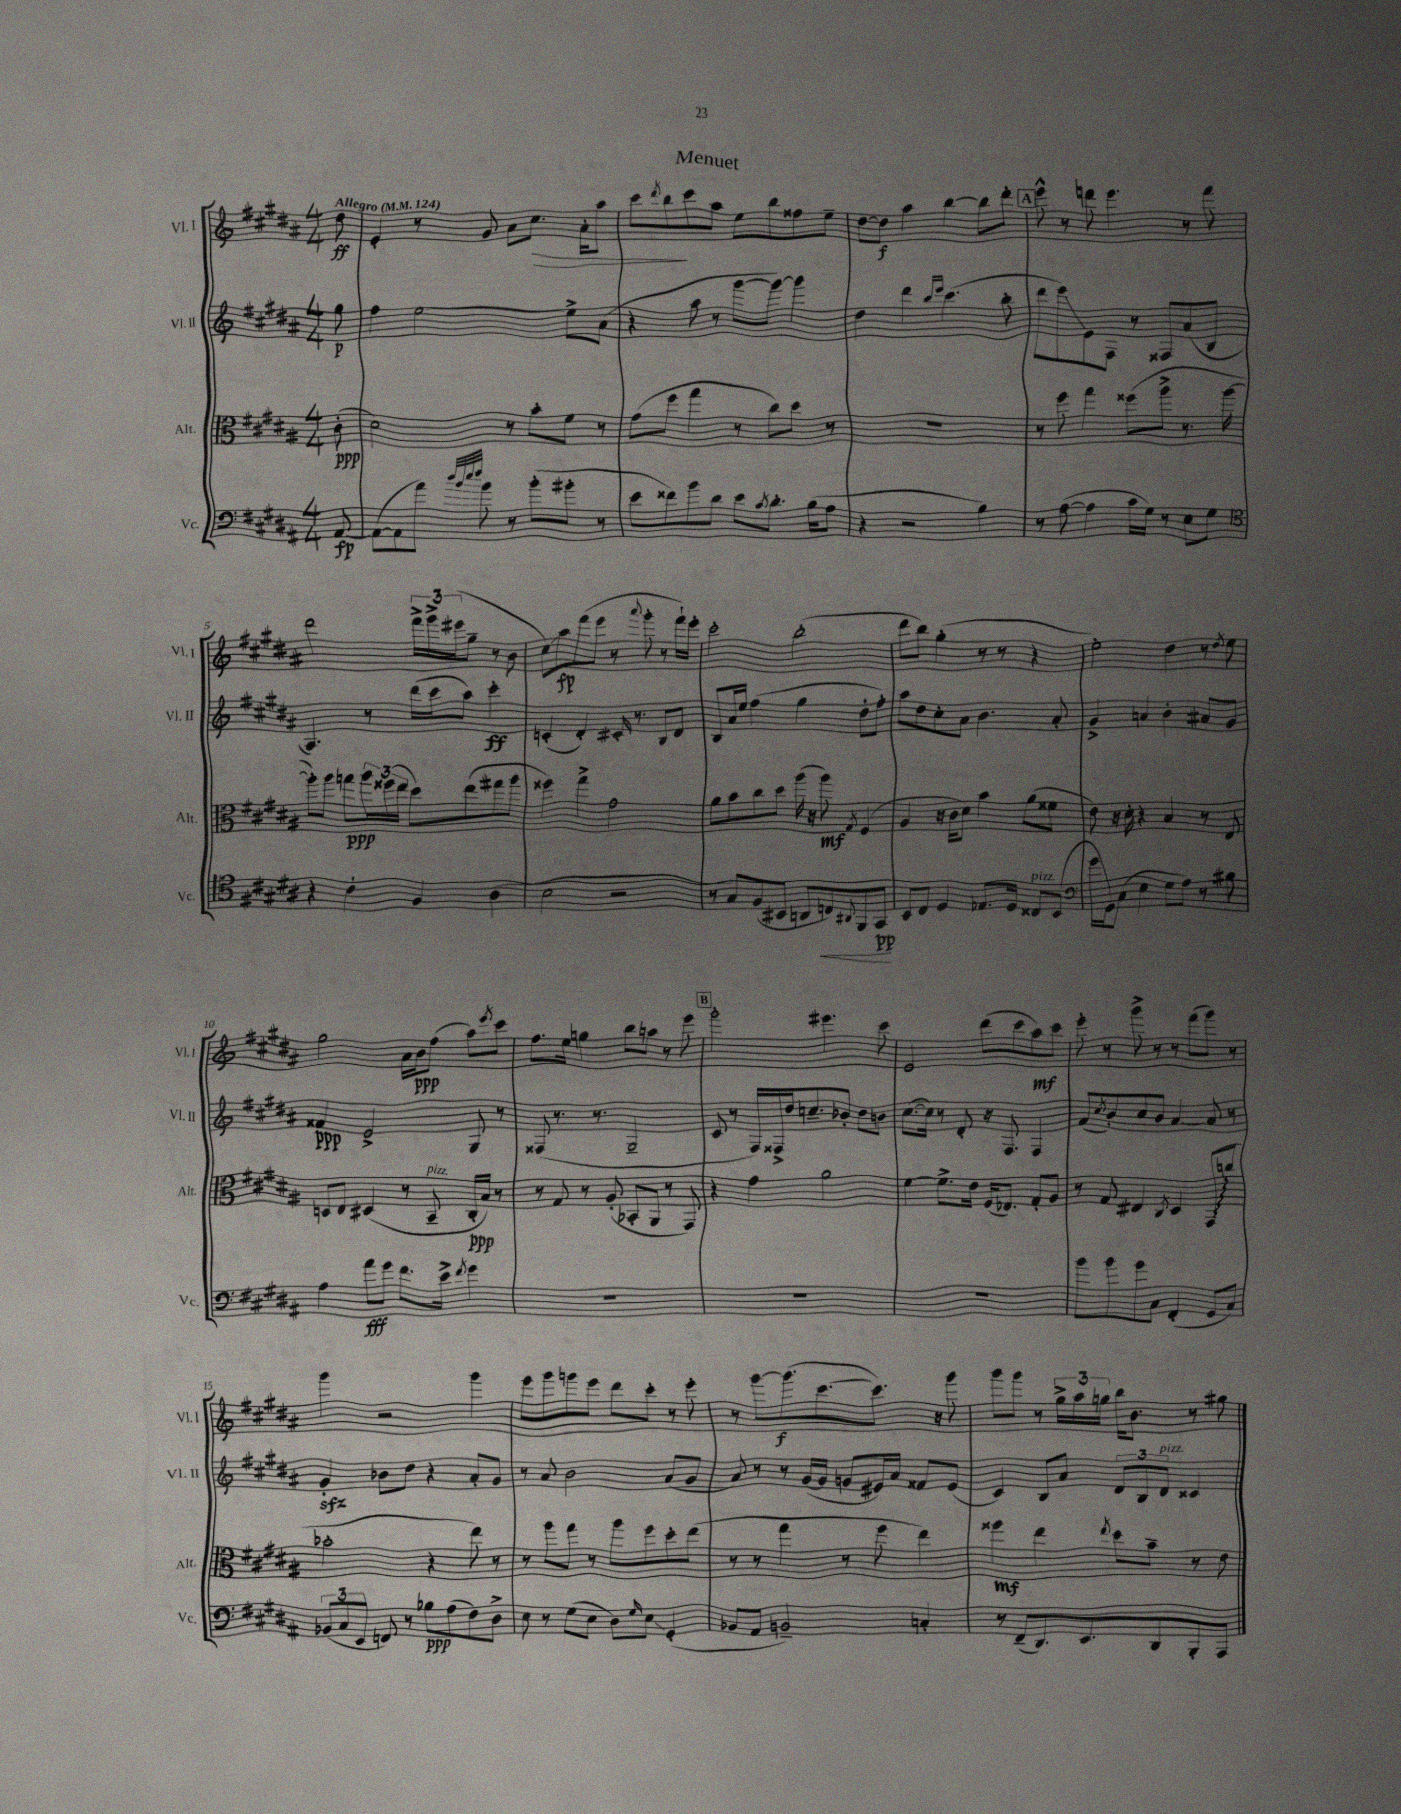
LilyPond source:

\header { title = "Menuet" }
<<
\new StaffGroup <<
\new Staff = "s0" \with { instrumentName = "Vl. I" shortInstrumentName = "Vl. I" } {
    \clef treble \key b \major \numericTimeSignature \time 4/4 \partial 8 \tempo "Allegro" 4 = 124
    dis''8\ff |
    e'4-. r8 gis'8 ais'8 cis''8.\> ais'16-. ais''8 |
    cis'''8 \acciaccatura { dis'''8 } b''8\! cis'''8 ais''8 e''8 b''8 fisis''8 e''8-- |
    dis''8~ dis''8\f ais''4 b''4~ b''8 dis'''8-. |
    \mark \markup { \box "A" } e'''8-^ r8 d'''8 e'''4. r8 fis'''8 |
    dis'''2 \tuplet 3/2 { fis'''16-> gis'''16-> eis'''16( } gis''8-- r8 b'8 |
    cis''8\glissando) ais''8\fp fis'''8( e'''8 r8 \appoggiatura { ais'''8 } gis'''8-. r8 fis'''16-!) e'''16-. |
    cis'''2-. b''2-.( |
    dis'''8 b''8) gis''4-.( r8 r8 r4 |
    e''2-.) dis''4 r8 \acciaccatura { dis''8 } e''8 |
    gis''2 ais'16 b'16\ppp fis''8( ais''8) \acciaccatura { e'''8 } cis'''8 |
    fis''8. e''16 g''4 b''8 a''8 r8 e'''8 |
    \mark \markup { \box "B" } gis'''2-. eis'''4. cis'''8 |
    e'2 dis'''8( cis'''8 ais''8\mf) cis'''8 |
    e'''8-. r8 gis'''8-> r8 r8 fis'''8( gis'''8) r8 |
    gis'''4 r2 gis'''4 |
    e'''8 gis'''8 g'''8 e'''8 dis'''8 cis'''8-. r8 e'''8-. |
    r8 gis'''8~ gis'''8.\f( cis'''8.~ cis'''8.) r16 gis'''8 |
    gis'''8 gis'''8 r8 \tuplet 3/2 { gis''16-> ais''16 g''16 } b''16 b'8. r8 gis''8 \bar "|." |
}
\new Staff = "s1" \with { instrumentName = "Vl. II" shortInstrumentName = "Vl. II" } {
    \clef treble \key b \major \numericTimeSignature \time 4/4 \partial 8
    gis''8\p |
    fis''4 e''2~ e''8-> ais'8( |
    r4 ais''8 r8 gis'''8~ gis'''8~) gis'''4 |
    dis''4 dis'''4 \grace { b''16 e'''16 } cis'''4.( b''8-. |
    \mark \markup { \box "A" } dis'''8 e'''8\glissando) e'8 fis8 r8 fisis8 ais'8( b8 |
    ais4.) r8 dis'''16( cis'''16 ais''8) cis'''4-.\ff |
    c'4-.( dis'4-.) cis'16-. r8. b8 dis'8 |
    b8 ais'16 e''16 fis''4( gis''4 dis''8-. fis''8-.) |
    ais''8 dis''8 cis''8-. ais'8 b'4. ais'8-. |
    gis'4-> a'4 b'4-. ais'8 gis'8 |
    fisis'4\ppp e'2-> gis8 r8 |
    fisis8( r8. r8. gis2-- |
    \mark \markup { \box "B" } cis'8 r8 fis16) fisis16-> dis''16 c''8.-- bes'8-. dis''8 b'8 |
    cis''8.~( cis''16) r8 dis'8-. r16 fis8. fis4 |
    fis'8( \acciaccatura { cis''8 } b'8-.) cis''8 b'8 ais'4~ ais'8 r8 |
    gis'4-.\sfz bes'8 dis''8 r4 ais'8-. gis'8 |
    r8 ais'8 b'2 ais'8( gis'8 |
    ais'8) r8 r8 gis'16~( gis'16 g'8 eis'16) ais'16 fisis'8 eis'8( |
    cis'4) b8 ais'8 \tuplet 3/2 { dis'8 b8 dis'8^\markup { \italic "pizz." } } cisis'4 \bar "|." |
}
\new Staff = "s2" \with { instrumentName = "Alt." shortInstrumentName = "Alt." } {
    \clef alto \key b \major \numericTimeSignature \time 4/4 \partial 8
    cis'8-.\ppp( |
    dis'2) r8 b'8-. fis'8 r8 |
    gis'8( fis''8 gis''4 r8 cis''8) dis''8 r8 |
    R1 |
    \mark \markup { \box "A" } r8 fis''8 gis''4 fisis''8( ais''8-> r8. ais''16~ |
    ais''8-.) ais''8 g''8\ppp \tuplet 3/2 { ais''16 fisis''16( e''16 } dis''8) e''8( gis''8 ais''8 |
    fisis''4) gis''4-> gis'2 |
    ais'8 b'8 cis''8 dis''8 ais''16( r16 ais''8\mf) \acciaccatura { gis8 } fis4( |
    ais4 r16 cis'16 dis'8) b'4 ais'8( fisis'8 |
    e'8) r16 dis'16-. r4 b4 r8 e8 |
    d8 e8 dis4( r8 b,8--^\markup { \italic "pizz." } cis16-.\ppp b16) r8 |
    r8 gis8 r8 ais8-.( bes,8-. ais,8 r8 gis,8) |
    \mark \markup { \box "B" } r4 gis'4 ais'2 |
    fis'4~ fis'8.-> e'16 fis16( ees8.) gis8-. ais8 |
    r8 gis8 eis4 \acciaccatura { cis8 } dis4 \once \override Glissando.style = #'zigzag gis,8\glissando( c''8 |
    bes'2-. r4 e''8) r8 |
    r8 ais''8 gis''8 r8 ais''8 fis''8 dis''8-. e''8( |
    r8 r8 gis''4 r8 fis''8 e''4) |
    fisis''4\mf e''4 \acciaccatura { e''8 } dis''8 b'8-- r8 e'8 \bar "|." |
}
\new Staff = "s3" \with { instrumentName = "Vc." shortInstrumentName = "Vc." } {
    \clef bass \key b \major \numericTimeSignature \time 4/4 \partial 8
    ais,8~\fp |
    ais,8~( ais,8 ais'8) \grace { dis''32 b'32 e''32 fis''32 } b'8 r8 b'8-.( bis'8-. r8 |
    e'8 fisis'8) b'8 dis'8 e'8 \acciaccatura { cis'8 } dis'8.-. b16( ais8 |
    r4 r2 b4) |
    \mark \markup { \box "A" } r8 ais8~( ais4 cis'16 gis16) r8 e8 gis8 |
    \clef tenor r4 cis'4-. fis4 ais4( |
    b2 r2 |
    r8 gis8) fis8( bis,8 a,8 c8\<) \appoggiatura { ais,8 } fis,8 gis,8\pp\! |
    b,8 cis8 dis4 ees8. dis16 cisis8^\markup { \italic "pizz." } b,8( |
    \clef bass gis'16 gis,16) cis8( e4 gis8 ais8) r8 bis8 |
    ais4 ais'8\fff gis'8 fis'8. e'16-> \acciaccatura { fis'8 } gis'4 |
    R1 |
    \mark \markup { \box "B" } R1 |
    R1 |
    b'8 b'8 gis'8 cis8 fis,4-.( gis,8 cis8) |
    \tuplet 3/2 { bes,8( cis8 e,8 } f,8) r8 bes8\ppp ais8( fis8) dis8-> |
    e8 r8 gis8( e8 dis8) \grace { gis16 } e8\glissando gis,4-.( |
    bes,8 ais,8 b,2--) c4-. |
    r8 fis,8--( dis,8.) e,8. dis,8 b,,8-. ais,,8 \bar "|." |
}
>>
>>
